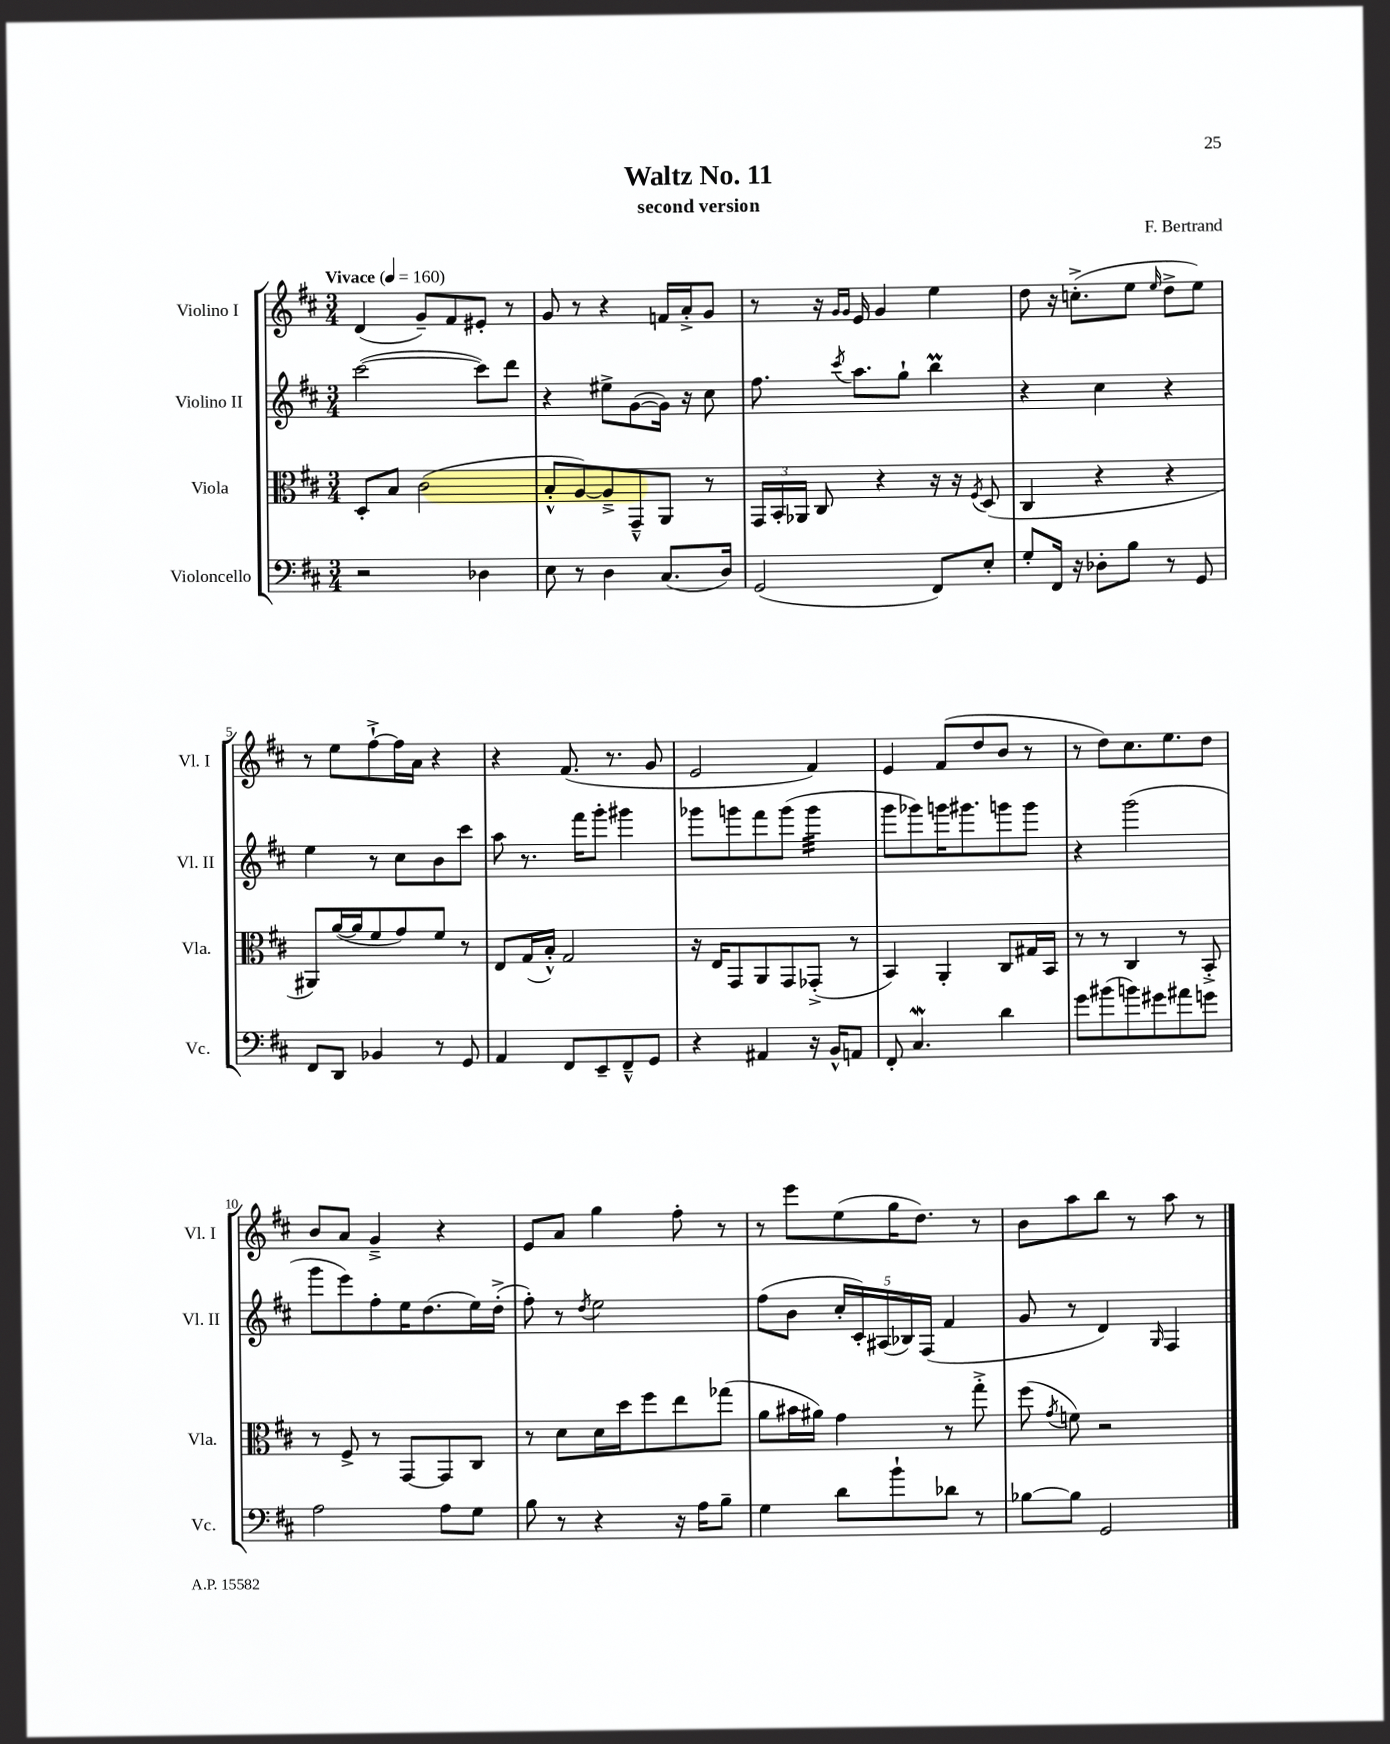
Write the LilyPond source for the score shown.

\header { title = "Waltz No. 11" composer = "F. Bertrand" subtitle = "second version" }
<<
\new StaffGroup <<
\new Staff = "s0" \with { instrumentName = "Violino I" shortInstrumentName = "Vl. I" } {
    \clef treble \key d \major \numericTimeSignature \time 3/4 \tempo "Vivace" 4 = 160
    \autoBeamOff d'4( g'8[--) fis'8 eis'8]-. r8 |
    g'8 r8 r4 f'16[ a'16-.-> g'8] |
    r8 r16 \grace { g'16[ g'16] } e'16 g'4 e''4 |
    d''8 r16 c''8.[-.->( e''8] \grace { e''16 } d''8[-> e''8]) |
    r8 e''8[ fis''8~-!-> fis''16 a'16] r4 |
    r4 fis'8.( r8. g'8 |
    e'2 fis'4) |
    e'4 fis'8[( d''8 b'8] r8 |
    r8 d''8[) cis''8. e''8. d''8] |
    b'8[ a'8] g'4---> r4 |
    e'8[ a'8] g''4 fis''8-. r8 |
    r8 e'''8[ e''8( g''16 d''8.]) r8 |
    b'8[ a''8 b''8] r8 a''8 r8 \bar "|." |
}
\new Staff = "s1" \with { instrumentName = "Violino II" shortInstrumentName = "Vl. II" } {
    \clef treble \key d \major \numericTimeSignature \time 3/4
    \autoBeamOff cis'''2~( cis'''8[) d'''8] |
    r4 eis''8[-> g'8~( g'16]) r16 cis''8 |
    fis''8. \acciaccatura { cis'''8 } a''8.[ g''8]-! b''4\prall |
    r4 cis''4 r4 |
    e''4 r8 cis''8[ b'8 cis'''8] |
    a''8 r8. fis'''16[ g'''8]-. gis'''4 |
    ges'''8[ g'''8 fis'''8 g'''8]( g'''4:32 |
    g'''8[ ges'''8) g'''16 gis'''8. g'''8 g'''8] |
    r4 g'''2( |
    g'''8[ e'''8) fis''8-. e''16 d''8.( e''16) d''16]-.->( |
    fis''8-.) r8 \acciaccatura { d''8 } e''2 |
    fis''8[( b'8] \tuplet 5/4 { cis''16[-. cis'16-.) ais16( bes16) fis16]( } fis'4 |
    g'8 r8 d'4) \grace { g16 } fis4 \bar "|." |
}
\new Staff = "s2" \with { instrumentName = "Viola" shortInstrumentName = "Vla." } {
    \clef alto \key d \major \numericTimeSignature \time 3/4
    \autoBeamOff d8[-. b8] cis'2( |
    b8[-.-^ a8~) a8---> g,8---^ a,8] r8 |
    \tuplet 3/2 { g,16[ b,16-. aes,16] } cis8 r4 r16 r16 \acciaccatura { fis8 } d8( |
    cis4 r4 r4 |
    ais,8[) a'16~( a'16 fis'8 g'8) fis'8] r8 |
    e8[ g16( b16]-.-^) g2 |
    r16 e16[ g,8 a,8 g,8 ges,8]-.->( r8 |
    b,4) a,4-. cis8[ gis16 b,16] |
    r8 r8 cis4 r8 b,8-.-> |
    r8 fis8-> r8 g,8[~ g,8 cis8] |
    r8 d'8[ d'16 d''16 fis''8 e''8 ges''8]( |
    a'8[ bis'16 ais'16]) g'4 r8 g''8-.-> |
    fis''8( \acciaccatura { g'8 } f'8) r2 \bar "|." |
}
\new Staff = "s3" \with { instrumentName = "Violoncello" shortInstrumentName = "Vc." } {
    \clef bass \key d \major \numericTimeSignature \time 3/4
    \autoBeamOff r2 des4 |
    e8 r8 d4 cis8.[( d16]) |
    g,2( fis,8[) e8]-. |
    g8[-. fis,16] r16 des8[-. b8] r8 g,8 |
    fis,8[ d,8] bes,4 r8 g,8 |
    a,4 fis,8[ e,8-- fis,8---^ g,8] |
    r4 ais,4 r16 b,16[-^ a,8] |
    fis,8-. cis4.\mordent d'4 |
    g'8[ bis'8( b'8) gis'8 ais'8 g'8] |
    a2 a8[ g8] |
    b8 r8 r4 r16 a16[ b8]-- |
    g4 d'8[ b'8-! des'8] r8 |
    bes8[~ bes8] g,2 \bar "|." |
}
>>
>>
